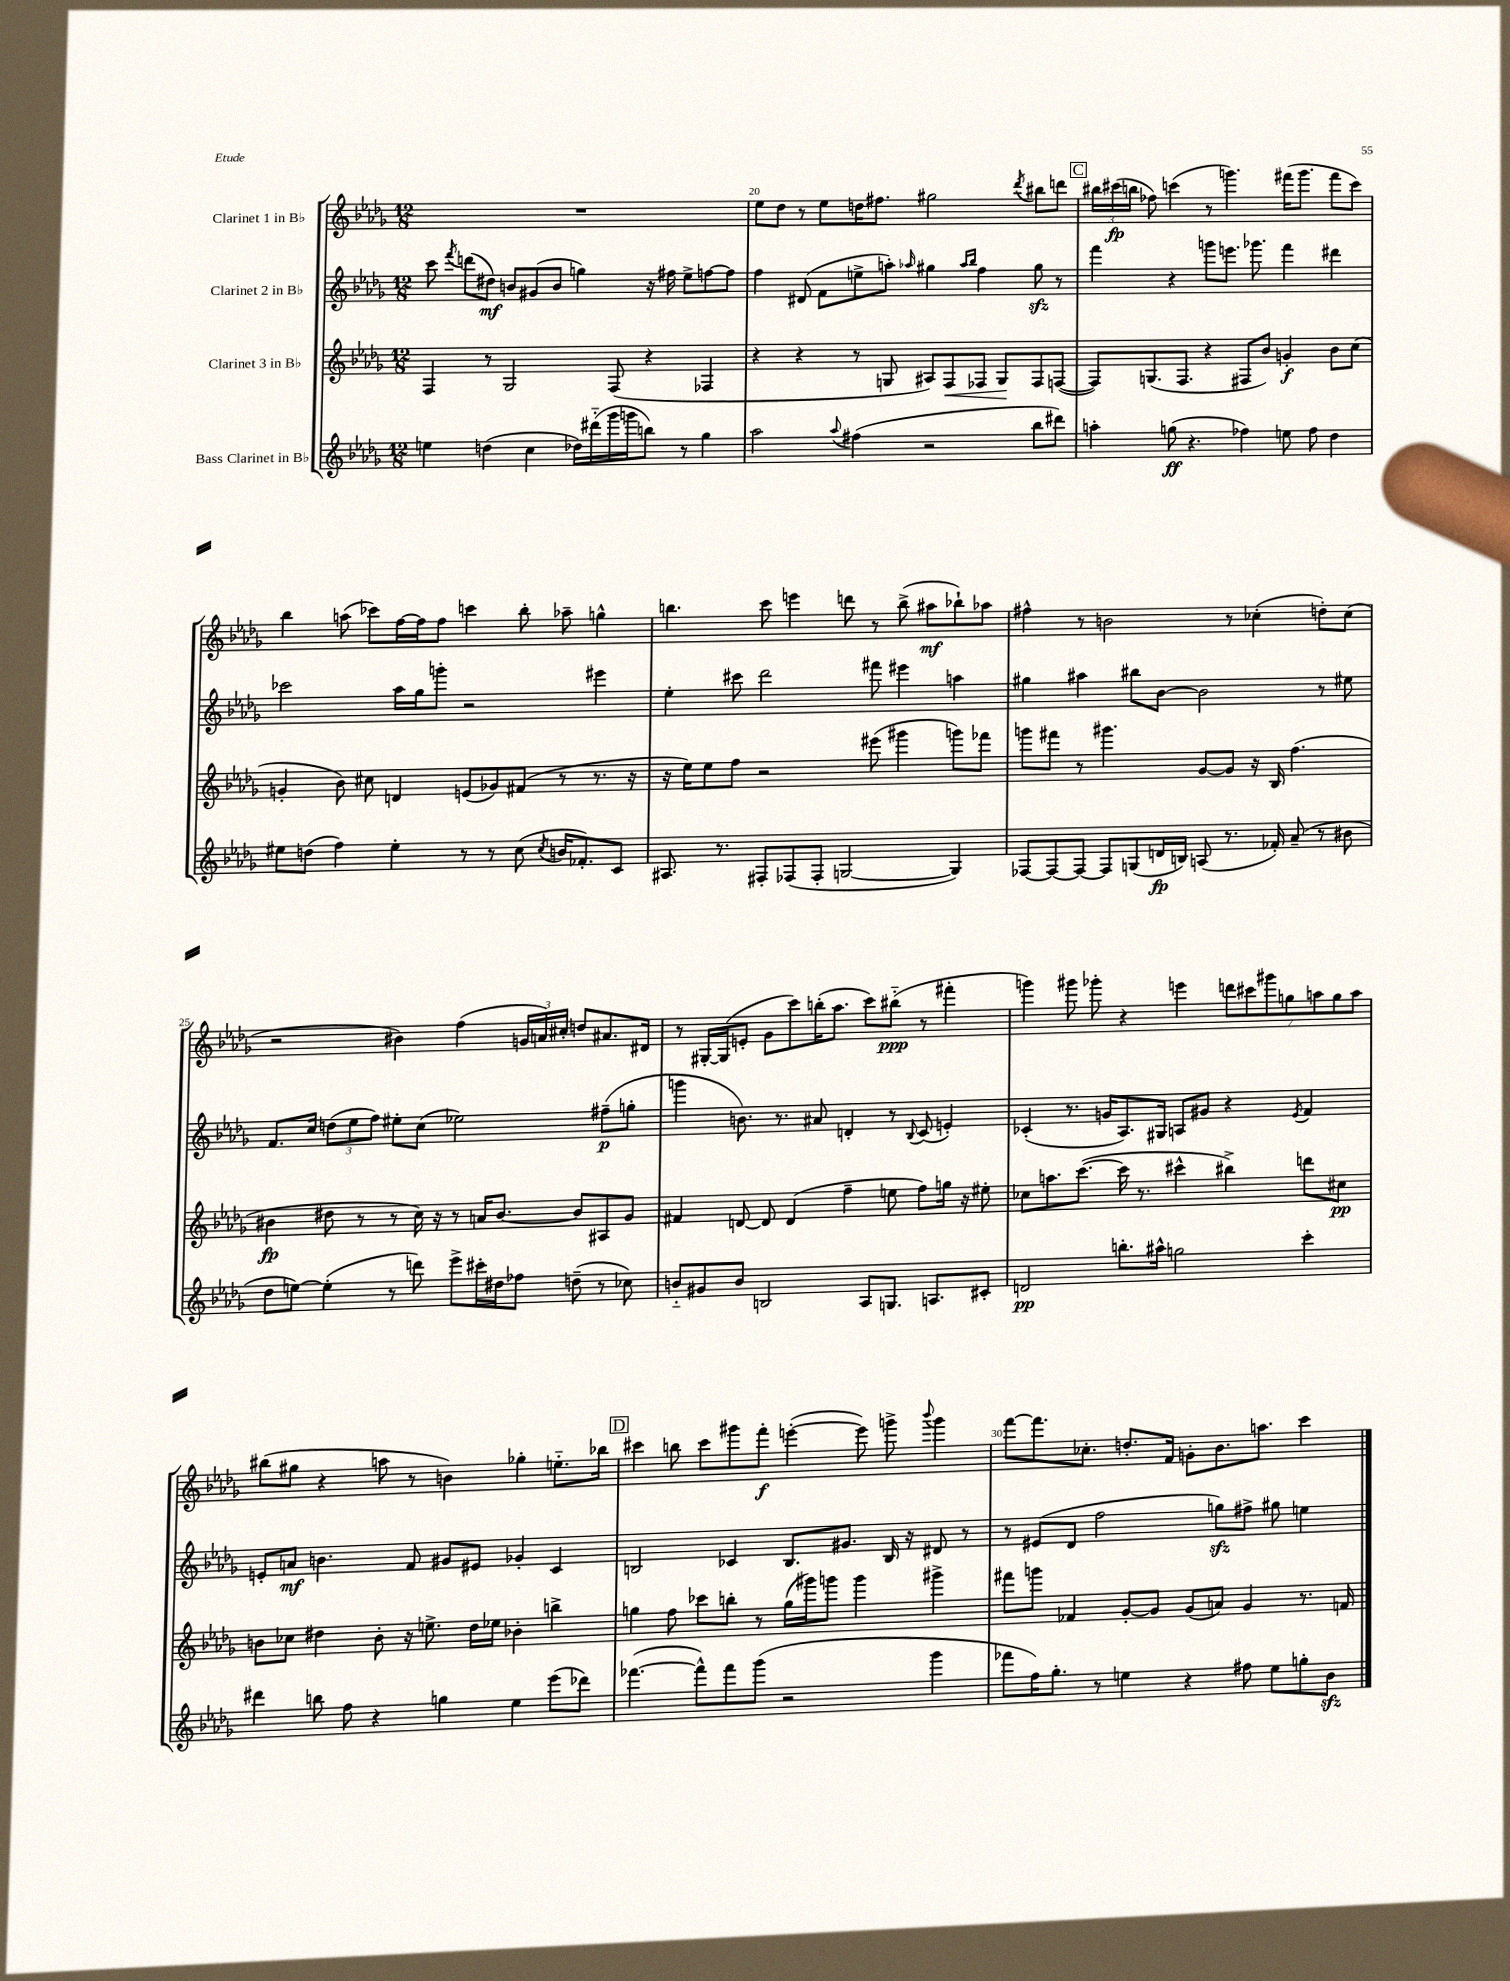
<<
\new StaffGroup <<
\new Staff = "s0" \with { instrumentName = "Clarinet 1 in Bb" } {
    \clef treble \key des \major \numericTimeSignature \time 12/8
    \autoBeamOff R1. |
    ees''8[ des''8] r8 ees''8[ d''16 fis''8.] gis''2 \acciaccatura { des'''8 } bis''8[ d'''8] |
    \mark \markup { \box "C" } \tuplet 3/2 { bis''16[ cis'''16\fp( b''16] } fes''8) c'''4( r8 g'''4.) fis'''16[( g'''8.] fis'''8[ c'''8]) |
    bes''4 a''8( ces'''8[) f''16~ f''16 f''8] c'''4 bes''8-. aes''8-- g''4-^ |
    b''4. c'''8 e'''4 d'''8 r8 b''8->( ais''8[\mf bes''8-!) aes''8] |
    fis''4-^ r8 b'2 r8 ces''4-.( d''8[-.) ces''8]( |
    r2 bis'4) f''4( \tuplet 3/2 { g'16[ a'16) cis''16]-. } d''8[ ais'8. dis'16] |
    r8 gis16[~-. gis16( e'8]-. ges'8[ c'''8) b''16-.( aes''8.] c'''8[) bis''8]-_\ppp( r8 fis'''4-. |
    g'''4) gis'''8 ges'''8-. r4 e'''4 \tuplet 7/4 { d'''8[ cis'''8 gis'''8 g''8 a''8 g''8 a''8] } |
    bis''8[( gis''8] r4 a''8 r8 b'4) ges''4-. e''8.[-_ bes''16] |
    \mark \markup { \box "D" } cis'''4 b''8 cis'''8[ gis'''8 f'''8]-.\f e'''4~-.( e'''8) g'''8-> \appoggiatura { bes'''8 } g'''4 |
    f'''8[~ f'''8. ces''8.]-. d''8.[-. f'16] g'8[-. bes'8. a''8.] c'''4 \bar "|." |
}
\new Staff = "s1" \with { instrumentName = "Clarinet 2 in Bb" } {
    \clef treble \key des \major \numericTimeSignature \time 12/8
    \autoBeamOff c'''8 \acciaccatura { f'''8 } d'''8[( dis''8]\mf) b'8[ gis'8( b'8] g''4) r16 fis''16 ees''8[-> f''8~ f''8] |
    f''4 dis'8( f'8[ e''8-> a''8]-.) \grace { aes''16 } gis''4 \grace { aes''16[ bes''16] } f''4 gis''8\sfz r8 |
    \mark \markup { \box "C" } f'''4 r4 g'''8[ e'''8.] ges'''8. f'''4 dis'''4 |
    ces'''2 aes''16[ ges''16 g'''8]-. r2 eis'''4 |
    ees''4-. cis'''8 des'''2 fis'''8 eis'''4 a''4 |
    gis''4 ais''4 bis''8[ bes'8]~ bes'2 r8 eis''8 |
    f'8.[ c''16] \tuplet 3/2 { d''8[( ees''8 f''8]) } eis''8[-. c''8]( ees''2) fis''8[--\p( g''8]-. |
    g'''4 b'8.) r8. ais'8 d'4-. r8 \appoggiatura { bes8 } c'8( e'4-.) |
    ces'4-.( r8. g'16[ aes8.) gis16] a8[ gis'8] r4 \acciaccatura { ees'8 } f'4 |
    e'8[-. a'8]\mf b'4. f'8 gis'8[ eis'8] ges'4-. c'4 |
    \mark \markup { \box "D" } b2 ces'4 b8.[ gis'8.] b16 r16 dis'8 r8 |
    r8 eis'8[( des'8] f''2 g''8[\sfz) fis''8]-> gis''8 e''4 \bar "|." |
}
\new Staff = "s2" \with { instrumentName = "Clarinet 3 in Bb" } {
    \clef treble \key des \major \numericTimeSignature \time 12/8
    \autoBeamOff f4 r8 ges2 f8( r4 fes4 |
    r4 r4 r8 g8 ais8[) f8\< fes8] g8[\! fes8 f8]~( |
    \mark \markup { \box "C" } f8[) g8.( f8.] r4 fis8[ bes'8]) g'4-.\f bes'8[ c''8]( |
    g'4-. bes'8) cis''8 d'4 e'8[( ges'8) fis'8]( r8 r8. r16 |
    r16 ees''16[) ees''8 f''8] r2 eis'''8( gis'''4 g'''8[) fes'''8] |
    g'''8[ fis'''8] r8 gis'''4. ges'8[~ ges'8] r16 bes16 f''4.( |
    bis'4\fp dis''8 r8 r8 c''16) r16 r8 a'16[ bis'8.]~ bis'8[ ais8 ges'8] |
    fis'4 d'8~ d'8 d'4( f''4-- e''8 f''8[) g''16] r16 eis''8-. |
    ces''8[ a''8. c'''8.]~( c'''16 r8. cis'''4-^ bis''4->) d'''8[ cis''8]\pp |
    b'8[ ces''8] dis''4 b'8-. r16 e''8.-> dis''16[ ees''16] bes'4-. b''4-> |
    \mark \markup { \box "D" } g''4 f''8 ces'''8[ b''8]-. r8 g''16[( gis'''16) g'''8] g'''4 gis'''4-> |
    fis'''8[ g'''8] fes'4 ges'8[~-. ges'8] ges'8[( a'8]) ges'4 r8. f'16 \bar "|." |
}
\new Staff = "s3" \with { instrumentName = "Bass Clarinet in Bb" } {
    \clef treble \key des \major \numericTimeSignature \time 12/8
    \autoBeamOff e''4 d''4( c''4 des''16[) dis'''16-_( ges'''16 g'''16 b''8]) r8 ges''4 |
    aes''2 \appoggiatura { aes''8 } fis''4( r2 bes''8[ dis'''8]) |
    \mark \markup { \box "C" } a''4-. g''8\ff( r4. fes''4) e''8 fes''8 des''4 |
    eis''8[ d''8]( f''4) eis''4-. r8 r8 c''8( \acciaccatura { c''8 } b'16[ fes'8.-.) c'8] |
    ais8. r8. fis8[-. fes8( fes8]-. g2~ g4) |
    fes8[~ fes8~ fes8]~ fes8[ g8( d'16\fp b16]) a8( r8. fes'16-.) aes'8--( r8 bis'8 |
    des''8[ e''8]~) e''4-.( r8 d'''8) ees'''8[-> cis'''16-. dis''16 fes''8] d''8--( r8 ces''8) |
    b'8[-_ gis'8 b'8] b2 aes8[ g8.] a8.[ cis'8]-. |
    d'2\pp b''8.[-. ais''16]-^ g''2 c'''4-. |
    dis'''4 b''8 f''8 r4 g''4 ees''4 ees'''8[( des'''8]) |
    \mark \markup { \box "D" } fes'''4.~( fes'''8[-^) fes'''8 ges'''8]( r2 ges'''4 |
    fes'''8[ f''16) ges''8.]-. r8 e''4 r4 fis''8 e''8[ g''8-. bes'8]\sfz \bar "|." |
}
>>
>>
\layout { \context { \Score currentBarNumber = #19 \override BarNumber.break-visibility = ##(#f #t #t) barNumberVisibility = #(every-nth-bar-number-visible 5) } }
